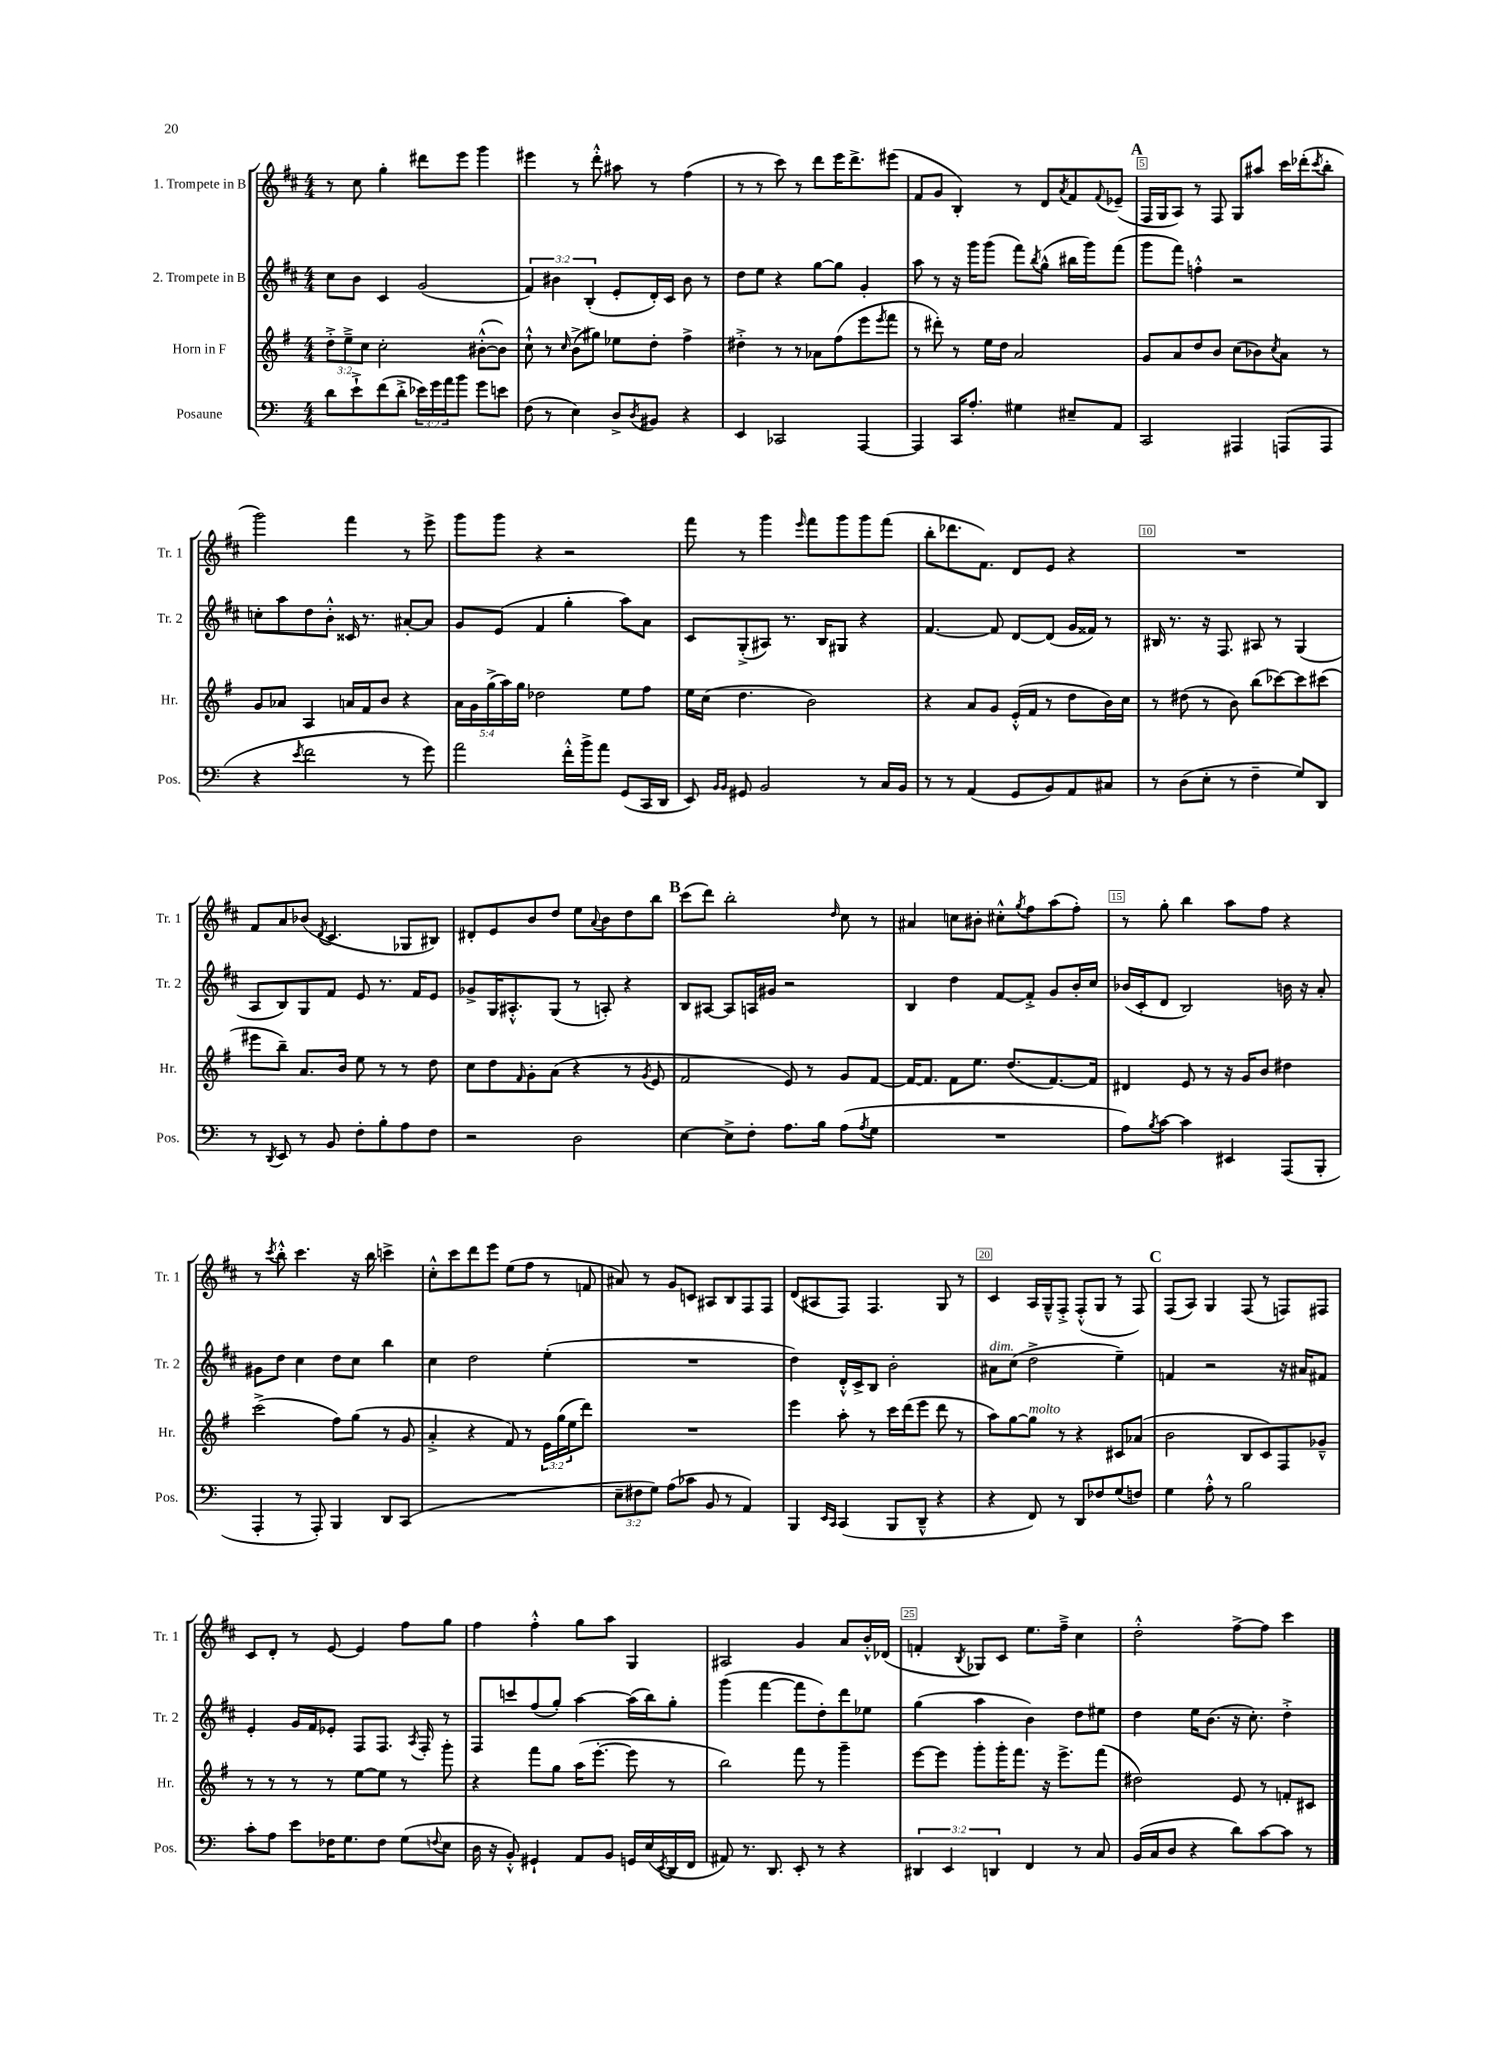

**kern	**kern	**kern	**kern
*part4	*part3	*part2	*part1
*staff4	*staff3	*staff2	*staff1
*I"Posaune	*I"Horn in F	*I"2. Trompete in B	*I"1. Trompete in B
*I'Pos.	*I'Hr.	*I'Tr. 2	*I'Tr. 1
*clefF4	*clefG2	*clefG2	*clefG2
*k[]	*k[f#]	*k[f#c#]	*k[f#c#]
*M4/4	*M4/4	*M4/4	*M4/4
=1	=1	=1	=1
8d\L	12dd'^\L	8cc#\L	8r
.	12ee~^\	.	.
8e`^\	.	8b\J	8cc#\
.	12cc\J	.	.
(8f\	2cc'\	4c#/	4gg'\
8d'^\J	.	.	.
24e-X\LL)	.	(2g/	8ddd#X\L
24g\	.	.	.
24a\J	.	.	.
8b\J	.	.	8eee\J
8g\L	([8b#X'^^\L	.	4ggg\
8en\J	8b#\J])	.	.
=2	=2	=2	=2
(8F\	8cc`^^\	6f#/)	4eee#X\
8r	8r	.	.
.	.	6b#X\	.
.	16qqcc/	.	.
4E\)	(8b^\L	.	8r
.	.	(6B'/	.
.	8gg#X\J)	.	8ddd'^^\
8D^/L	8ee-X\L	8e'/L	8aa#X\
8qD/	.	.	.
8BB#X/J	8dd'\J	16d'/L)	8r
.	.	16c#/JJ	.
4r	4ff#^\	8b#\	(4ff#\
.	.	8r	.
=3	=3	=3	=3
4EE/	4dd#X'^\	8dd\L	8r
.	.	8ee\J	8r
2CC-X/	8r	4r	8ccc#\)
.	8r	.	8r
.	8a-X\L	[8gg\L	8ddd\L
.	(8ff#\	8gg\J]	16eee\K
.	.	.	8.ddd^\
[4AAA/	8eee\	4g'/	.
.	8qeee/	.	.
.	8fff#\J	.	(8eee#X\J
=4	=4	=4	=4
4AAA/]	8r	8aa\	8f#/L
.	8ddd#X'\)	8r	8g/J
16CC/KL	8r	16r	4B'/)
8.A'/J	.	16ggg\KL	.
.	16ee\LL	(8ggg\J	.
.	16dd\JJ	.	.
4G#X\	2a/	8fff#\L)	8r
.	.	8qbb/	.
.	.	(8gg^^\J	8d/L
.	.	.	8qa/
8E#X~/L	.	16bb#X\LL	8f#/
.	.	16ggg\J)	.
.	.	.	8qqf#/
8AA/J	.	(8fff#\J	(8e-X~/J
!!LO:REH:place=s1:t=A
=5	=5	=5	=5
2CC/	8g/L	8ggg\L	16F#/LL
.	.	.	16G/J
.	8a/	8fff#\J)	8A/J)
.	8dd/	4ffn'^^\	8r
.	8b/J	.	8F#/
4AAA#X/	(8cc\L	2r	8G/L
.	8b-X\)	.	8aa#X/J
.	8qcc/	.	.
(8AAAn/L	8a\J	.	16ccc#\LL
.	.	.	(16ddd-X'\J
.	.	.	8qccc#/
8AAA/J	8r	.	8bb'\J
!!LO:LB:g=z
=6	=6	=6	=6
4r	8g/L	8ccn'\L	2ggg\)
.	8a-X/J	8aa\	.
8qe/	.	.	.
2f\	4A/	8dd\	.
.	.	8b'^^\J	.
.	16an/LL	16c##X/	4fff#\
.	16f#/J	8.r	.
.	8b/J	.	.
8r	4r	[8a#X'/L	8r
8g\)	.	8a#/J]	8eee^\
=7	=7	=7	=7
2a\	20a\LL	8g/L	8ggg\L
.	20g\	.	.
.	(20gg^\	.	.
.	.	(8e/J	8ggg\J
.	20aa\)	.	.
.	20gg\JJ	.	.
.	2dd-X\	4f#/	4r
16f'^^\LL	.	4gg'\	2r
16b^\J	.	.	.
8a\J	.	.	.
(8GG/L	8ee\L	8aa\L)	.
16CC/L	8ff#\J	8a\J	.
16DD/JJ	.	.	.
=8	=8	=8	=8
8EE/)	16ee\LL	8c#/L	8fff#\
.	(16cc\JJ	.	.
16qqBB/LL	.	.	.
16qqBB/JJ	.	.	.
8GG#X/	4.dd\	(8G'^/	8r
2BB/	.	8A#X/J)	4ggg\
.	.	8.r	.
.	.	.	16qqeee/
.	2b\)	.	8fff#\L
.	.	16B/KL	.
.	.	8G#X/J	8ggg\
8r	.	4r	8ggg\
16C/LL	.	.	(8fff#\J
16BB/JJ	.	.	.
=9	=9	=9	=9
8r	4r	[4.f#/	8bb'\L
8r	.	.	8.ddd-X\
(4AA/	8a/L	.	.
.	.	.	8.f#\J)
.	8g/J	8f#/]	.
8GG/L	(16e'^^/LL	[8d/L	8d/L
.	16f#/JJ	.	.
8BB/)	8r	(8d/J]	8e/J
8AA/	8dd\L	16g/LL	4r
.	.	16f##X/JJ)	.
8C#X/J	16b\L)	8r	.
.	16cc\JJ	.	.
=10	=10	=10	=10
8r	8r	16B#X/	1r
.	.	8.r	.
(8D\L	(8dd#X\	.	.
8E'\J	8r	16r	.
.	.	8.F#/	.
8r	8b\)	.	.
4F~\	(8bb\L	8A#X/	.
.	[8ccc-X\)	8r	.
8G/L)	8ccc-\]	(4G/	.
8DD/J	(8ccc#X\J	.	.
!!LO:LB:g=z
=11	=11	=11	=11
8r	8eee#X\L	8A/L	8f#/L
8qDD/	.	.	.
8EE/	8bb~\J)	8B/)	8a/
8r	8.a/L	8G/	(8b-X/J
.	.	.	8qd/
8BB/	.	8f#/J	4.c#/
.	16b/Jk	.	.
8F'\L	8ee\	8e/	.
8B'\	8r	8.r	.
8A\	8r	.	8G-X/L
.	.	16f#/KL	.
8F\J	8dd\	8e/J	8B#X/J)
=12	=12	=12	=12
2r	8cc\L	8g-X^/L	8d#X'/L
.	8dd\	16G/K	8e/
.	.	8.A#X'^^/	.
.	16qqf#/	.	.
.	8g'\	.	8b/
.	(8a\J	(8G/J	8dd/J
2D\	4r	8r	8ee\L
.	.	.	8qqa/
.	.	8An'/)	8b\
.	8r	4r	8dd\
.	8qg/	.	.
.	8e/	.	8bb\J
!!LO:REH:place=s1:t=B
=13	=13	=13	=13
[4E\	2f#/	8B/L	(8ccc#\L
.	.	[8A#X/J	8ddd\J)
8E^\L]	.	8A#/L]	2bb'\
8F'\J	.	16An/L	.
.	.	16g#X/JJ	.
8.A\L	8e/)	2r	.
.	8r	.	.
16B\Jk	.	.	.
.	.	.	16qqdd/
(8A\L	8g/L	.	8cc#\
8qA/	.	.	.
8G\J	[8f#/J	.	8r
=14	=14	=14	=14
1r	16f#/KL_	4B/	4a#X/
.	8.f#/J]	.	.
.	8f#\L	4dd\	8ccn\L
.	8.ee\J	.	8b#X'\J
.	.	[8f#/L	8cc#X'^^\L
.	(8.dd/L	.	.
.	.	.	8qgg/
.	.	8f#'^/J]	8ff#\
.	[8.f#/)	8g/L	(8aa\
.	.	16b'/L	8ff#'\J)
.	16f#/Jk]	16cc#/JJ	.
=15	=15	=15	=15
8A\L)	4d#X/	(16b-X/LL	8r
.	.	16c#'/J	.
8qB/	.	.	.
[8c\J	.	8d/J	8gg'\
4c\]	8e/	2B/)	4bb\
.	8r	.	.
4EE#X/	16r	.	8aa\L
.	16g/KL	.	.
.	8b/J	.	8ff#\J
(8AAA/L	4dd#X\	16bn\	4r
.	.	16r	.
8BBB'/J	.	8a'/	.
!!LO:LB:g=z
=16	=16	=16	=16
4AAA'/	(2ccc^\	8g#X\L	8r
.	.	.	8qccc#/
.	.	8dd\J	8bb'^^\
8r	.	4cc#\	4.ccc#\
8AAA'/)	.	.	.
4BBB/	8ff#\L)	8dd\L	.
.	(8gg\J	8cc#\J	16r
.	.	.	16bb\
8DD/L	8r	4bb\	4cccn^\
(8CC/J	8g/	.	.
=17	=17	=17	=17
1r	4a'^/	4cc#\	8cc#'^^\L
.	.	.	8ccc#\
.	4r	2dd\	8ddd\
.	.	.	8eee\J
.	8f#/)	.	(8ee\L
.	8r	.	8ff#\J
.	24e\LL	(4ee'\	8r
.	(24gg\	.	.
.	24ee\J	.	.
.	8ddd\J)	.	8fn/
=18	=18	=18	=18
12E~\L	1r	1r	8a#X/)
12F#X\	.	.	.
.	.	.	8r
12G\J)	.	.	.
(8A\L	.	.	8g/L
8c-X\J	.	.	8cn/J
8BB/	.	.	8A#X/L
8r	.	.	8B/
4AA/)	.	.	8F#/
.	.	.	8F#/J
=19	=19	=19	=19
4BBB/	4eee\	4dd\)	(8d/L
.	.	.	8A#X/
16qqEE/LL	.	.	.
16qqCC/JJ	.	.	.
(4CC/	8aa'\	16d'^^/LL	8F#/J)
.	.	16c#^/J	.
.	8r	8B/J	4.F#/
8BBB/L	16ccc\LL	2b'\	.
.	(16ddd\J	.	.
8DD~^^/J	8eee\J	.	.
4r	8ddd\	.	8G/
.	8r	.	8r
=20	=20	=20	=20
!	!	!LO:TX:a:i:t=dim.	!
4r	8aa\L)	8a#X\L	4c#/
.	[8gg\	(8cc#\J	.
!	!LO:TX:a:i:t=molto	!	!
8FF/)	8gg\J]	2dd^\	16A/LL
.	.	.	16G~^^/J
8r	8r	.	8F#'^/J
8DD/L	4r	.	(8F#'^^/L
8F-X/	.	.	8G/J
(8G/	8c#X/L	4ee~\)	8r
8Fn/J)	(8a-X/J	.	8F#/)
!!LO:REH:place=s1:t=C
=21	=21	=21	=21
4G\	2b\	4fn/	(8F#/L
.	.	.	8A/J)
8A'^^\	.	2r	4G/
8r	.	.	.
2B\	8B/L	.	(8F#/
.	8c/)	.	8r
.	8F#/	16r	8Fn/L)
.	.	16a#X/KL	.
.	8g-X~^^/J	8f#X/J	8F#X/J
!!LO:LB:g=z
=22	=22	=22	=22
8c'\L	8r	4e'/	8c#/L
8A\J	8r	.	8d'/J
8e\L	8r	16g/LL	8r
.	.	16f#/J	.
16F-X\K	8r	8e-X'/J	[8e/
8.G\	.	.	.
.	[8ee\L	8F#/L	4e/]
8F-\J	8ee\J]	8.F#/J	.
(8G\L	8r	.	8ff#\L
.	.	8qA/	.
.	.	16F#'/	.
8qqFn/	.	.	.
8E\J	8ggg'\	8r	8gg\J
=23	=23	=23	=23
16D\	4r	8F#/L	4ff#\
16r	.	.	.
8BB'^^/)	.	8cccn/	.
4GG#X`/	8fff#\L	(8ff#/	4ff#'^^\
.	8gg\J	8gg'/J)	.
8AA/L	(16aa\KL	[4aa\	8gg\L
.	[8.eee'\J	.	.
8BB/J	.	.	8aa\J
16GGn/LL	8eee\]	(16aa\LL]	4G/
(16E/	.	16bb\J)	.
8qEE/	.	.	.
16DD/	8r	8gg'\J	.
16FF/JJ	.	.	.
=24	=24	=24	=24
8AA#X/)	2bb\)	(4ggg\	2A#X/
8.r	.	.	.
.	.	[4fff#\	.
8.DD/	.	.	.
8EE'/	8fff#\	8fff#\L]	4g/
8r	8r	8dd'\)	.
4r	4ggg~\	8ddd\	8a/L
.	.	8ee-X\J	16b'^^/L
.	.	.	(16d-X/JJ
=25	=25	=25	=25
6DD#X/	[8eee\L	(4gg\	4fn'/
.	8eee\J]	.	.
6EE/	.	.	.
.	.	.	8qB/
.	8ggg'\L	4aa\	8G-X/L)
6DDn/	.	.	.
.	16ggg'\K	.	8c#/J
.	8.fff#\J	.	.
4FF/	.	4b\)	8.ee\L
.	16r	.	.
.	8.eee^\L	.	16ff#~^\Jk
8r	.	8dd\L	4cc#\
8C/	(8fff#\J	8ee#X\J	.
=26	=26	=26	=26
(16BB/LL	2dd#X\)	4dd\	2dd'^^\
16C/J	.	.	.
8D/J	.	.	.
4r	.	16ee\KL	.
.	.	(8.b\J	.
8d\L)	8e/	16r	[8ff#^\L
.	.	8.cc#'\)	.
[8c\	8r	.	8ff#\J]
8c\J]	8fn'/L	4dd'^\	4ccc#\
8r	8c#X/J	.	.
==	==	==	==
*-	*-	*-	*-
